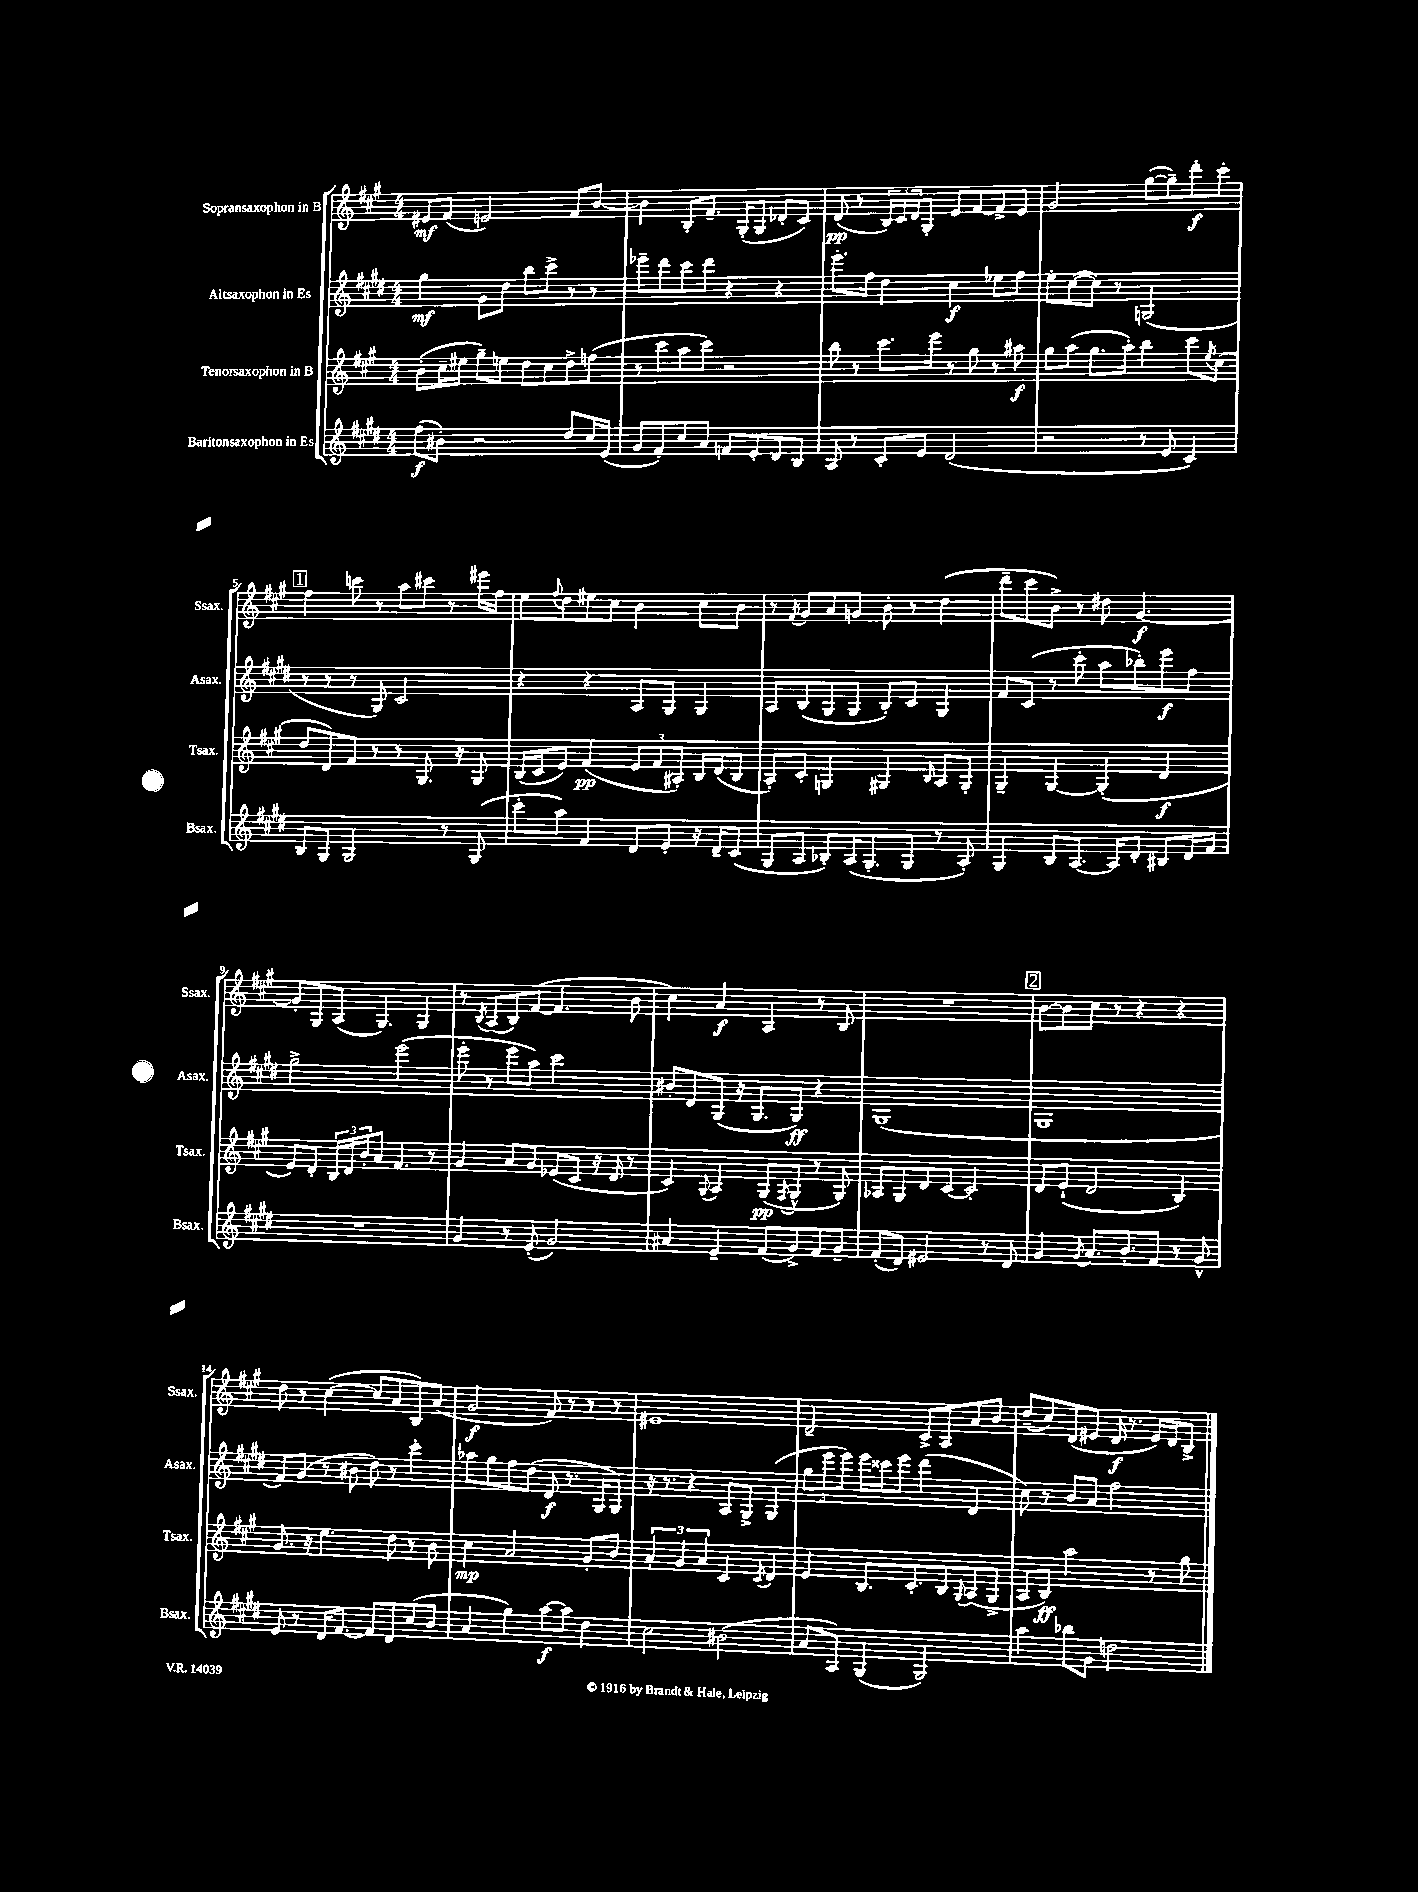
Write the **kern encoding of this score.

**kern	**dynam	**kern	**dynam	**kern	**dynam	**kern	**dynam
*part4	*part4	*part3	*part3	*part2	*part2	*part1	*part1
*staff4	*staff4	*staff3	*staff3	*staff2	*staff2	*staff1	*staff1
*I"Baritonsaxophon in Es	*	*I"Tenorsaxophon in B	*	*I"Altsaxophon in Es	*	*I"Sopransaxophon in B	*
*I'Bsax.	*	*I'Tsax.	*	*I'Asax.	*	*I'Ssax.	*
*clefG2	*	*clefG2	*	*clefG2	*	*clefG2	*
*k[f#c#g#d#]	*	*k[f#c#g#]	*	*k[f#c#g#d#]	*	*k[f#c#g#]	*
*M4/4	*	*M4/4	*	*M4/4	*	*M4/4	*
=1	=1	=1	=1	=1	=1	=1	=1
(8ff#\L	f	(8b'\L	.	4gg#\	mf	8e#X/L	mf
8b#X'\J)	.	16cc#~\L	.	.	.	(8f#/J	.
.	.	16ee#X\JJ	.	.	.	.	.
2r	.	8gg#~\L)	.	8g#\L	.	2en/)	.
.	.	8een\J	.	8dd#\J	.	.	.
.	.	8dd\L	.	8bb\L	.	.	.
.	.	8cc#\	.	8ccc#^\J	.	.	.
8dd#/L	.	8dd^\	.	8r	.	8f#/L	.
16cc#/L	.	(8ffn\J	.	8r	.	[8b/J	.
(16e/JJ	.	.	.	.	.	.	.
=2	=2	=2	=2	=2	=2	=2	=2
8g#/L	.	8r	.	8eee-X~\L	.	4b\]	.
8f#'/)	.	8ccc#\L	.	8ddd#\	.	.	.
8cc#/	.	8aa\	.	8ccc#\	.	8B'/L	.
8a/J	.	8ccc#\J)	.	8ddd#\J	.	8.f#~/J	.
8fn/L	.	2r	.	4r	.	.	.
.	.	.	.	.	.	(16G#'/KL	.
8e'/	.	.	.	.	.	8G#/J	.
8d#/	.	.	.	4r	.	8d-X'/L	.
8B/J	.	.	.	.	.	8c#/J)	.
=3	=3	=3	=3	=3	=3	=3	=3
8A/	.	8bb\	.	8.eee'\L	.	(8d/	pp
8r	.	8r	.	.	.	8r	.
.	.	.	.	16ff#\Jk	.	.	.
8c#'/L	.	8.ccc#\L	.	4dd#\	.	24B/LL)	.
.	.	.	.	.	.	24c#/	.
.	.	.	.	.	.	24d/J	.
8e/J	.	.	.	.	.	8G#'/J	.
.	.	16eee\Jk	.	.	.	.	.
(2d#/	.	8r	.	4cc#\	f	8e/L	.
.	.	8gg#\	.	.	.	[8f#/	.
.	.	8r	.	8ee-X\L	.	8f#^/]	.
.	.	8aa#X\	f	8ff#\J	.	8e/J	.
=4	=4	=4	=4	=4	=4	=4	=4
2r	.	8gg#\L	.	8ee'\L	.	2g#/	.
.	.	(8aa\J	.	([8cc#\	.	.	.
.	.	8.gg#\L	.	8cc#\J])	.	.	.
.	.	.	.	8r	.	.	.
.	.	16aa'\Jk)	.	.	.	.	.
8r	.	4bb\	.	(2Gn/	.	([8gg#\L	.
8e/	.	.	.	.	.	8gg#~\])	.
4c#/)	.	8ccc#\L	.	.	.	8ddd'\	f
.	.	8qee/	.	.	.	.	.
.	.	(8cc#\J	.	.	.	8ccc#'\J	.
!!LO:LB:g=z
!!LO:REH:place=s1:t=1
=5	=5	=5	=5	=5	=5	=5	=5
8B/L	.	8dd/L	.	8r	.	4ff#\	.
8G#/J	.	8d/)	.	8r	.	.	.
2G#/	.	8f#/J	.	8r	.	8cccn\	.
.	.	8r	.	8G#/)	.	8r	.
.	.	8r	.	2c#/	.	8aa\L	.
.	.	8.G#/	.	.	.	8ccc#X\J	.
8r	.	.	.	.	.	8r	.
.	.	16r	.	.	.	.	.
(8G#/	.	8G#/	.	.	.	16eee#X\LL	.
.	.	.	.	.	.	16ff#\JJ	.
=6	=6	=6	=6	=6	=6	=6	=6
8ccc#'\L	.	(16B/LL	.	4r	.	8ee\L	.
.	.	16c#/J	.	.	.	.	.
.	.	.	.	.	.	8qqff#/	.
8aa\J)	.	8e/J)	.	.	.	8dd\	.
4f#/	.	(4f#/	pp	4r	.	8ee#X\	.
.	.	.	.	.	.	8cc#\J	.
8d#/L	.	12e/L	.	8A/L	.	4b\	.
.	.	12f#/	.	.	.	.	.
8e'/J	.	.	.	8G#/J	.	.	.
.	.	12A#X'/J)	.	.	.	.	.
16r	.	16B/LL	.	4G#/	.	8cc#\L	.
16d#~/KL	.	(16d/J	.	.	.	.	.
(8c#/J	.	8B/J	.	.	.	8b\J	.
=7	=7	=7	=7	=7	=7	=7	=7
8G#/L	.	8A'/L)	.	8A/L	.	8r	.
.	.	.	.	.	.	8qf#/	.
8A/J	.	8c#'/J	.	(8B/	.	8g#/L	.
8B-X'/L)	.	4Gn/	.	8G#/	.	8a/	.
(16A/K	.	.	.	8G#/J	.	8gn/J	.
8.G#'/	.	.	.	.	.	.	.
.	.	4G#X/	.	8B'/L)	.	8b'\	.
8G#/J	.	.	.	8c#/J	.	8r	.
.	.	16qqB/	.	.	.	.	.
8r	.	8A/L	.	4G#/	.	(4dd\	.
8A'/)	.	8G#'/J	.	.	.	.	.
=8	=8	=8	=8	=8	=8	=8	=8
4G#/	.	4G#~/	.	8f#/L	.	8ddd~\L	.
.	.	.	.	(8c#/J	.	8ccc#\	.
8B/L	.	[4G#/	.	8r	.	8b^\J)	.
[8.A/J	.	.	.	8ccc#'\	.	8r	.
.	.	(4G#'/]	.	8aa\L	.	8dd#X\	.
16A/KL]	.	.	.	.	.	.	.
8d#'/J	.	.	.	8bb-X'\)	.	[4.g#/	f
8B#X/L	.	4d/	f	8eee\	f	.	.
16d#/L	.	.	.	8ff#\J	.	.	.
16f#/JJ	.	.	.	.	.	.	.
!!LO:LB:g=z
=9	=9	=9	=9	=9	=9	=9	=9
1r	.	8e/L)	.	2gg#^\	.	8g#'/L]	.
.	.	8d'/J	.	.	.	8G#/	.
.	.	24B/LL	.	.	.	(8A/J	.
.	.	24d/	.	.	.	.	.
.	.	24b'/J	.	.	.	.	.
.	.	8a/J	.	.	.	4.G#/)	.
.	.	4.f#/	.	(2eee\	.	.	.
.	.	.	.	.	.	4G#/	.
.	.	8r	.	.	.	.	.
=10	=10	=10	=10	=10	=10	=10	=10
4g#/	.	4g#/	.	8eee'\	.	8r	.
.	.	.	.	.	.	8qB/	.
.	.	.	.	8r	.	(8A/L	.
8r	.	8a/L	.	8eee\L	.	8B/)	.
(8e'/	.	8g#/J	.	8aa\J)	.	([8f#/J	.
2g#/)	.	(8e-X/L	.	2ccc#\	.	4.f#/]	.
.	.	8c#/J	.	.	.	.	.
.	.	16r	.	.	.	.	.
.	.	16d/	.	.	.	.	.
.	.	8r	.	.	.	8b\	.
=11	=11	=11	=11	=11	=11	=11	=11
4a#X/	.	4c#/)	.	8b#X'/L	.	4cc#\)	.
.	.	.	.	8d#/	.	.	.
.	.	8qqG#/	.	.	.	.	.
4e~/	.	4A/	.	(8G#/J	.	4a/	f
.	.	.	.	16r	.	.	.
.	.	.	.	8.G#/L	.	.	.
(8f#/L	.	(8G#/L	pp	.	.	4A/	.
.	.	8qF#/	.	.	.	.	.
8g#^/)	.	8G#^^/J	.	8G#/J)	ff	.	.
8f#/	.	8r	.	4r	.	8r	.
8g#~/J	.	8G#/)	.	.	.	8B/	.
=12	=12	=12	=12	=12	=12	=12	=12
(8f#'/L	.	8A-X/L	.	(1G#	.	1r	.
8d#/J)	.	8G#/	.	.	.	.	.
2e#X/	.	8d/	.	.	.	.	.
.	.	[8c#/J	.	.	.	.	.
.	.	2c#'/]	.	.	.	.	.
8r	.	.	.	.	.	.	.
8d#/	.	.	.	.	.	.	.
!!LO:REH:place=s1:t=2
=13	=13	=13	=13	=13	=13	=13	=13
4g#/	.	8d/L	.	1G#	.	[8b\L	.
.	.	(8e`/J	.	.	.	8b\]	.
8qg#/	.	.	.	.	.	.	.
8.a/L	.	2d/	.	.	.	8cc#\J	.
.	.	.	.	.	.	8r	.
8.b'/	.	.	.	.	.	.	.
.	.	.	.	.	.	4r	.
8f#/J	.	.	.	.	.	.	.
8r	.	4B/)	.	.	.	4r	.
8g#^^/	.	.	.	.	.	.	.
!!LO:LB:g=z
=14	=14	=14	=14	=14	=14	=14	=14
8e/	.	8.g#/	.	8f#/L)	.	8dd\	.
8r	.	.	.	(8g#/J	.	8r	.
.	.	16r	.	.	.	.	.
16d#/KL	.	4.ee\	.	8r	.	([4cc#\	.
[8.f#/J	.	.	.	.	.	.	.
.	.	.	.	8b#X\	.	.	.
8f#/L]	.	.	.	8dd#\)	.	8cc#/L]	.
8d#/	.	8dd\	.	8r	.	8a/	.
(8cc#/	.	8r	.	4ccc#'\	.	8B/)	.
8b/J	.	8b\	.	.	.	(8a/J	.
=15	=15	=15	=15	=15	=15	=15	=15
4a/	.	4cc#\	mp	8aa-X\L	.	2g#/	f
.	.	.	.	8gg#\	.	.	.
4gg#\)	.	2a/	.	8ff#\	.	.	.
.	.	.	.	(8dd#\J	.	.	.
[8aa\L	f	.	.	8d#/	f	8f#/)	.
8aa\J]	.	.	.	8.r	.	8r	.
4dd#\	.	8g#'/L	.	.	.	8r	.
.	.	.	.	16G#/KL	.	.	.
.	.	8b/J	.	8G#/J)	.	8r	.
=16	=16	=16	=16	=16	=16	=16	=16
2cc#\	.	6a'/	.	16r	.	1e#X	.
.	.	.	.	8.r	.	.	.
.	.	6g#/	.	.	.	.	.
.	.	.	.	4r	.	.	.
.	.	6a/	.	.	.	.	.
(2b#X\	.	4c#/	.	8A/L	.	.	.
.	.	.	.	8G#^/J	.	.	.
.	.	8qc#/	.	.	.	.	.
.	.	4d/	.	(4G#/	.	.	.
=17	=17	=17	=17	=17	=17	=17	=17
8a/L	.	4e/	.	12gg#\L	.	2d~/	.
.	.	.	.	12eee\	.	.	.
8A/J)	.	.	.	.	.	.	.
.	.	.	.	12eee\J)	.	.	.
(4G#/	.	8.B/L	.	16eee\LL	.	.	.
.	.	.	.	16ccc##X\J	.	.	.
.	.	.	.	8eee\J	.	.	.
.	.	8.c#'/	.	.	.	.	.
2G#/)	.	.	.	(4ddd#\	.	8c#^/L	.
.	.	8B/	.	.	.	8A/	.
.	.	8qqG#/	.	.	.	.	.
.	.	(8A/	.	4d#/	.	8a/	.
.	.	8G#^/J	.	.	.	8b/J	.
=18	=18	=18	=18	=18	=18	=18	=18
4aa\	.	8A/L	.	8cc#\)	.	(8dd~/L	.
.	.	8B/J)	ff	8r	.	8cc#/)	.
8bb-X\L	.	2aa\	.	8b/L	.	(8d/	.
8g#\J	.	.	.	8a/J	.	8e#X/J	.
2ddn\	.	.	.	2ff#\	.	16d/	f
.	.	.	.	.	.	8.r	.
.	.	8r	.	.	.	16e#/LL)	.
.	.	.	.	.	.	16d/J	.
.	.	8gg#\	.	.	.	8B^/J	.
==	==	==	==	==	==	==	==
*-	*-	*-	*-	*-	*-	*-	*-
